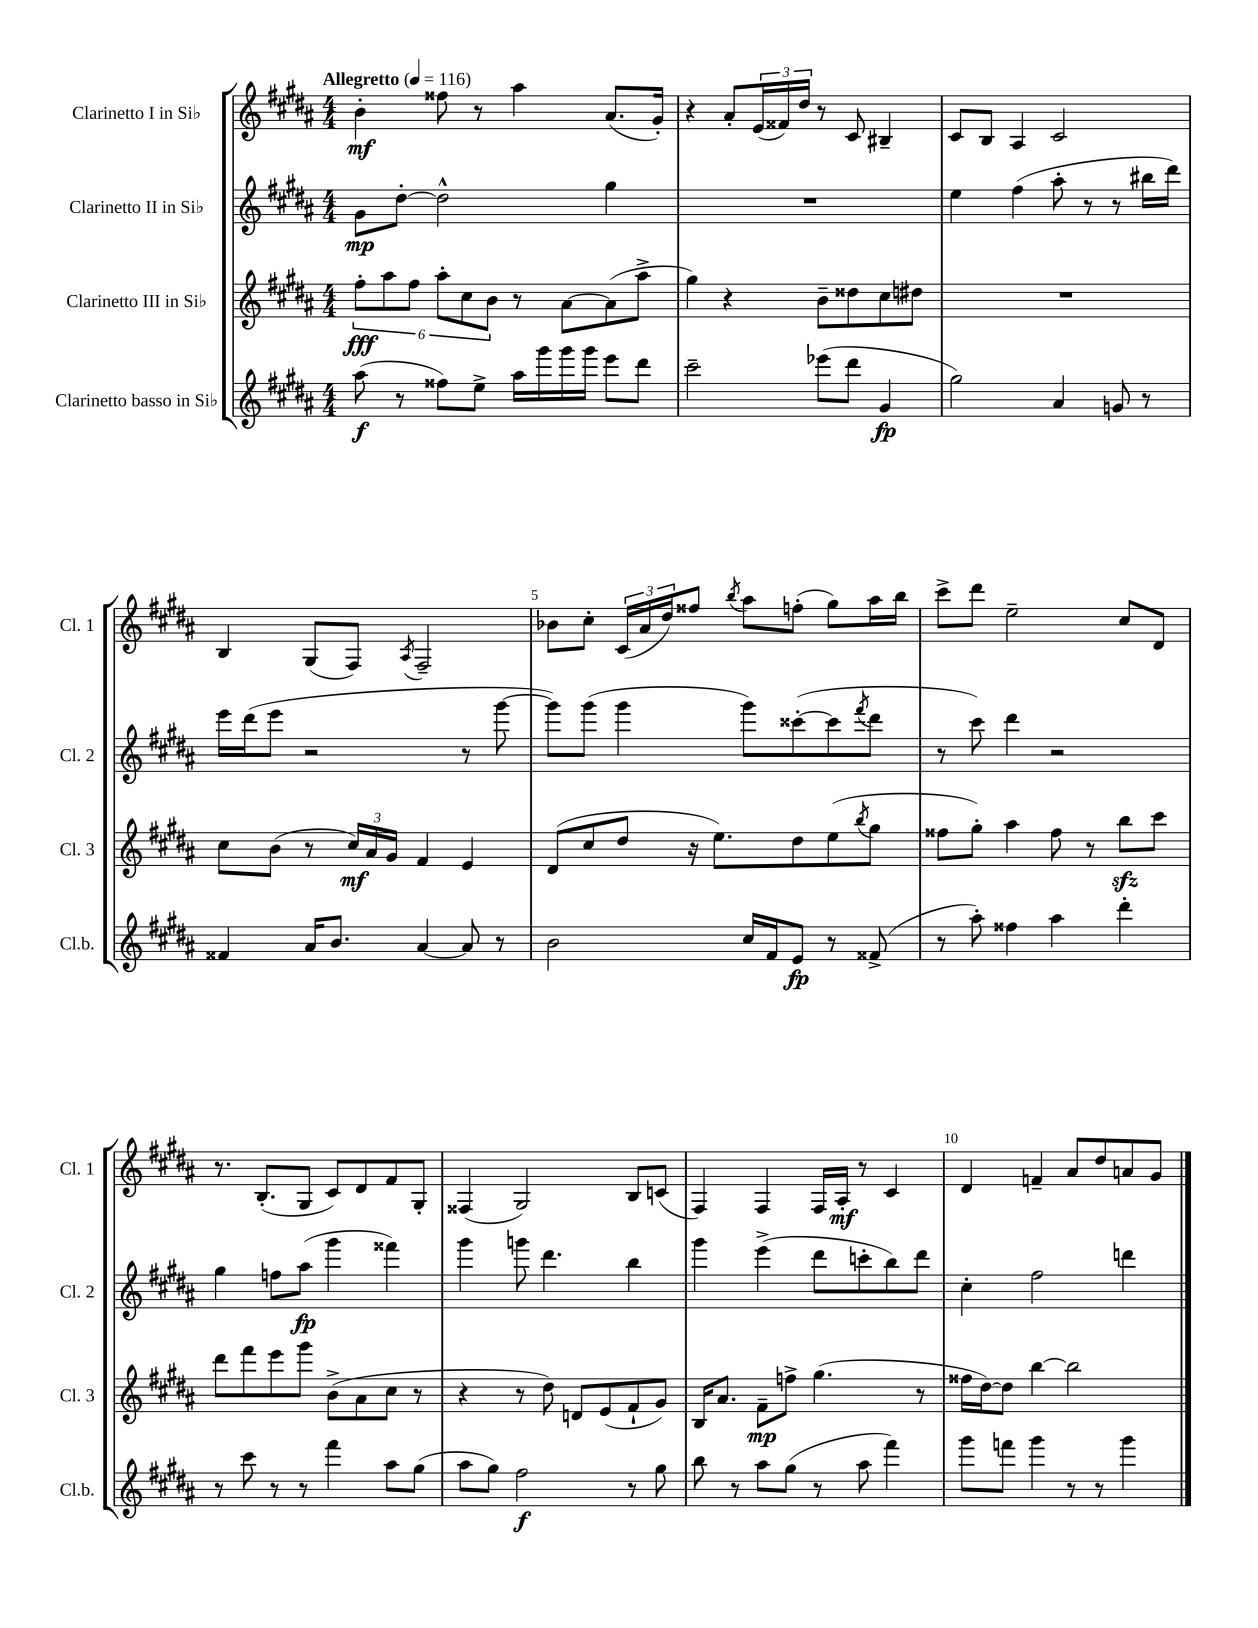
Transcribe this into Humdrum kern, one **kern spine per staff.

**kern	**dynam	**kern	**dynam	**kern	**dynam	**kern	**dynam
*part4	*part4	*part3	*part3	*part2	*part2	*part1	*part1
*staff4	*staff4	*staff3	*staff3	*staff2	*staff2	*staff1	*staff1
*I"Clarinetto basso in Si♭	*	*I"Clarinetto III in Si♭	*	*I"Clarinetto II in Si♭	*	*I"Clarinetto I in Si♭	*
*I'Cl.b.	*	*I'Cl. 3	*	*I'Cl. 2	*	*I'Cl. 1	*
*clefG2	*	*clefG2	*	*clefG2	*	*clefG2	*
*k[f#c#g#d#a#]	*	*k[f#c#g#d#a#]	*	*k[f#c#g#d#a#]	*	*k[f#c#g#d#a#]	*
*M4/4	*	*M4/4	*	*M4/4	*	*M4/4	*
*MM116	*	*MM116	*	*MM116	*	*MM116	*
=1	=1	=1	=1	=1	=1	=1	=1
!	!	!	!	!	!	!LO:TX:a:B:t=Allegretto	!
(8aa#\	f	12ff#'\L	fff	8g#\L	mp	4b'\	mf
.	.	12aa#\	.	.	.	.	.
8r	.	.	.	[8dd#'\J	.	.	.
.	.	12ff#\J	.	.	.	.	.
8ff##X\L)	.	12aa#'\L	.	2dd#^^\]	.	8ff##X\	.
.	.	12cc#\	.	.	.	.	.
8ee^\J	.	.	.	.	.	8r	.
.	.	12b\J	.	.	.	.	.
16aa#\LL	.	8r	.	.	.	4aa#\	.
16ggg#\	.	.	.	.	.	.	.
16ggg#\	.	[8a#\L	.	.	.	.	.
16ggg#\JJ	.	.	.	.	.	.	.
8eee\L	.	(8a#\]	.	4gg#\	.	(8.a#/L	.
8ddd#\J	.	8aa#^\J	.	.	.	.	.
.	.	.	.	.	.	16g#'/Jk)	.
=2	=2	=2	=2	=2	=2	=2	=2
2ccc#~\	.	4gg#\)	.	1r	.	4r	.
.	.	4r	.	.	.	8a#'/L	.
.	.	.	.	.	.	(24e/L	.
.	.	.	.	.	.	24f##X/)	.
.	.	.	.	.	.	24dd#/JJ	.
(8eee-X\L	.	8b~\L	.	.	.	8r	.
8ddd#\J	.	8dd##X\	.	.	.	8c#/	.
4g#/	fp	8cc#\	.	.	.	4B#X~/	.
.	.	8dd#X\J	.	.	.	.	.
=3	=3	=3	=3	=3	=3	=3	=3
2gg#\)	.	1r	.	4ee\	.	8c#/L	.
.	.	.	.	.	.	8B/J	.
.	.	.	.	(4ff#\	.	4A#/	.
4a#/	.	.	.	8aa#'\	.	2c#/	.
.	.	.	.	8r	.	.	.
8gn/	.	.	.	8r	.	.	.
8r	.	.	.	16bb#X\LL	.	.	.
.	.	.	.	16ddd#\JJ)	.	.	.
!!LO:LB:g=z
=4	=4	=4	=4	=4	=4	=4	=4
4f##X/	.	8cc#\L	.	16eee\LL	.	4B/	.
.	.	.	.	(16ddd#\J	.	.	.
.	.	(8b\J	.	8eee\J	.	.	.
16a#/KL	.	8r	.	2r	.	(8G#/L	.
8.b/J	.	.	.	.	.	.	.
.	.	24cc#/LL)	mf	.	.	8F#/J)	.
.	.	24a#/	.	.	.	.	.
.	.	24g#/JJ	.	.	.	.	.
.	.	.	.	.	.	8qA#/	.
[4a#/	.	4f#/	.	.	.	2F#~/	.
8a#/]	.	4e/	.	8r	.	.	.
8r	.	.	.	[8ggg#\	.	.	.
=5	=5	=5	=5	=5	=5	=5	=5
2b\	.	(8d#/L	.	8ggg#\L])	.	8b-X\L	.
.	.	8cc#/	.	(8ggg#\J	.	8cc#'\J	.
.	.	8dd#/J	.	4ggg#\	.	(24c#/LL	.
.	.	.	.	.	.	24a#/	.
.	.	.	.	.	.	24dd#/J)	.
.	.	16r	.	.	.	8ff##X/J	.
.	.	8.ee\L)	.	.	.	.	.
.	.	.	.	.	.	8qbb/	.
16cc#/LL	.	.	.	8ggg#\L)	.	8aa#\L	.
16f#/J	.	.	.	.	.	.	.
8e/J	fp	8dd#\	.	([8ccc##X'\	.	(8ffn'\J	.
8r	.	(8ee\	.	8ccc##\]	.	8gg#\L)	.
.	.	8qbb/	.	8qfff#/	.	.	.
(8f##X^/	.	8gg#\J	.	8ddd#\J	.	16aa#\L	.
.	.	.	.	.	.	16bb\JJ	.
=6	=6	=6	=6	=6	=6	=6	=6
8r	.	8ff##X\L	.	8r	.	8ccc#^\L	.
8aa#'\)	.	8gg#'\J)	.	8ccc#\)	.	8ddd#\J	.
4ff##X\	.	4aa#\	.	4ddd#\	.	2ee~\	.
4aa#\	.	8ff##\	.	2r	.	.	.
.	.	8r	.	.	.	.	.
4ddd#'\	.	8bbzz\L	.	.	.	8cc#/L	.
.	.	8ccc#\J	.	.	.	8d#/J	.
!!LO:LB:g=z
=7	=7	=7	=7	=7	=7	=7	=7
8r	.	8ddd#\L	.	4gg#\	.	8.r	.
8ccc#\	.	8fff#\	.	.	.	.	.
.	.	.	.	.	.	(8.B'/L	.
8r	.	8eee\	.	8ffn\L	.	.	.
8r	.	8ggg#\J	.	(8aa#\J	fp	8G#/J	.
4fff#\	.	(8b^\L	.	4ggg#\	.	8c#/L)	.
.	.	8a#\	.	.	.	8d#/	.
8aa#\L	.	8cc#\J	.	4fff##X\)	.	8f#/	.
(8gg#\J	.	8r	.	.	.	8G#'/J	.
=8	=8	=8	=8	=8	=8	=8	=8
8aa#\L	.	4r	.	4ggg#\	.	(4F##X/	.
8gg#\J)	.	.	.	.	.	.	.
2ff#\	f	8r	.	8gggn\	.	2G#/)	.
.	.	8dd#\)	.	4.ddd#\	.	.	.
.	.	8dn/L	.	.	.	.	.
.	.	(8e/	.	.	.	.	.
8r	.	8f#`/	.	4bb\	.	8B/L	.
8gg#\	.	8g#/J)	.	.	.	(8cn/J	.
=9	=9	=9	=9	=9	=9	=9	=9
8bb\	.	16B/KL	.	4ggg#\	.	4F#/)	.
.	.	8.a#/J	.	.	.	.	.
8r	.	.	.	.	.	.	.
8aa#\L	.	8f#~\L	mp	(4eee^\	.	4F#/	.
(8gg#\J	.	8ffn^\J	.	.	.	.	.
8r	.	(4.gg#\	.	8ddd#\L	.	16F#/LL	.
.	.	.	.	.	.	16A#'/JJ	mf
8aa#\	.	.	.	8cccn'\	.	8r	.
4fff#\)	.	.	.	8bb\)	.	4c#/	.
.	.	8r	.	8ddd#\J	.	.	.
=10	=10	=10	=10	=10	=10	=10	=10
8ggg#\L	.	16ff##X\LL	.	4cc#'\	.	4d#/	.
.	.	[16dd#\J)	.	.	.	.	.
8fffn\J	.	8dd#\J]	.	.	.	.	.
4ggg#\	.	[4bb\	.	2ff#\	.	4fn~/	.
8r	.	2bb\]	.	.	.	8a#/L	.
8r	.	.	.	.	.	8dd#/	.
4ggg#\	.	.	.	4dddn\	.	8an/	.
.	.	.	.	.	.	8g#/J	.
==	==	==	==	==	==	==	==
*-	*-	*-	*-	*-	*-	*-	*-
